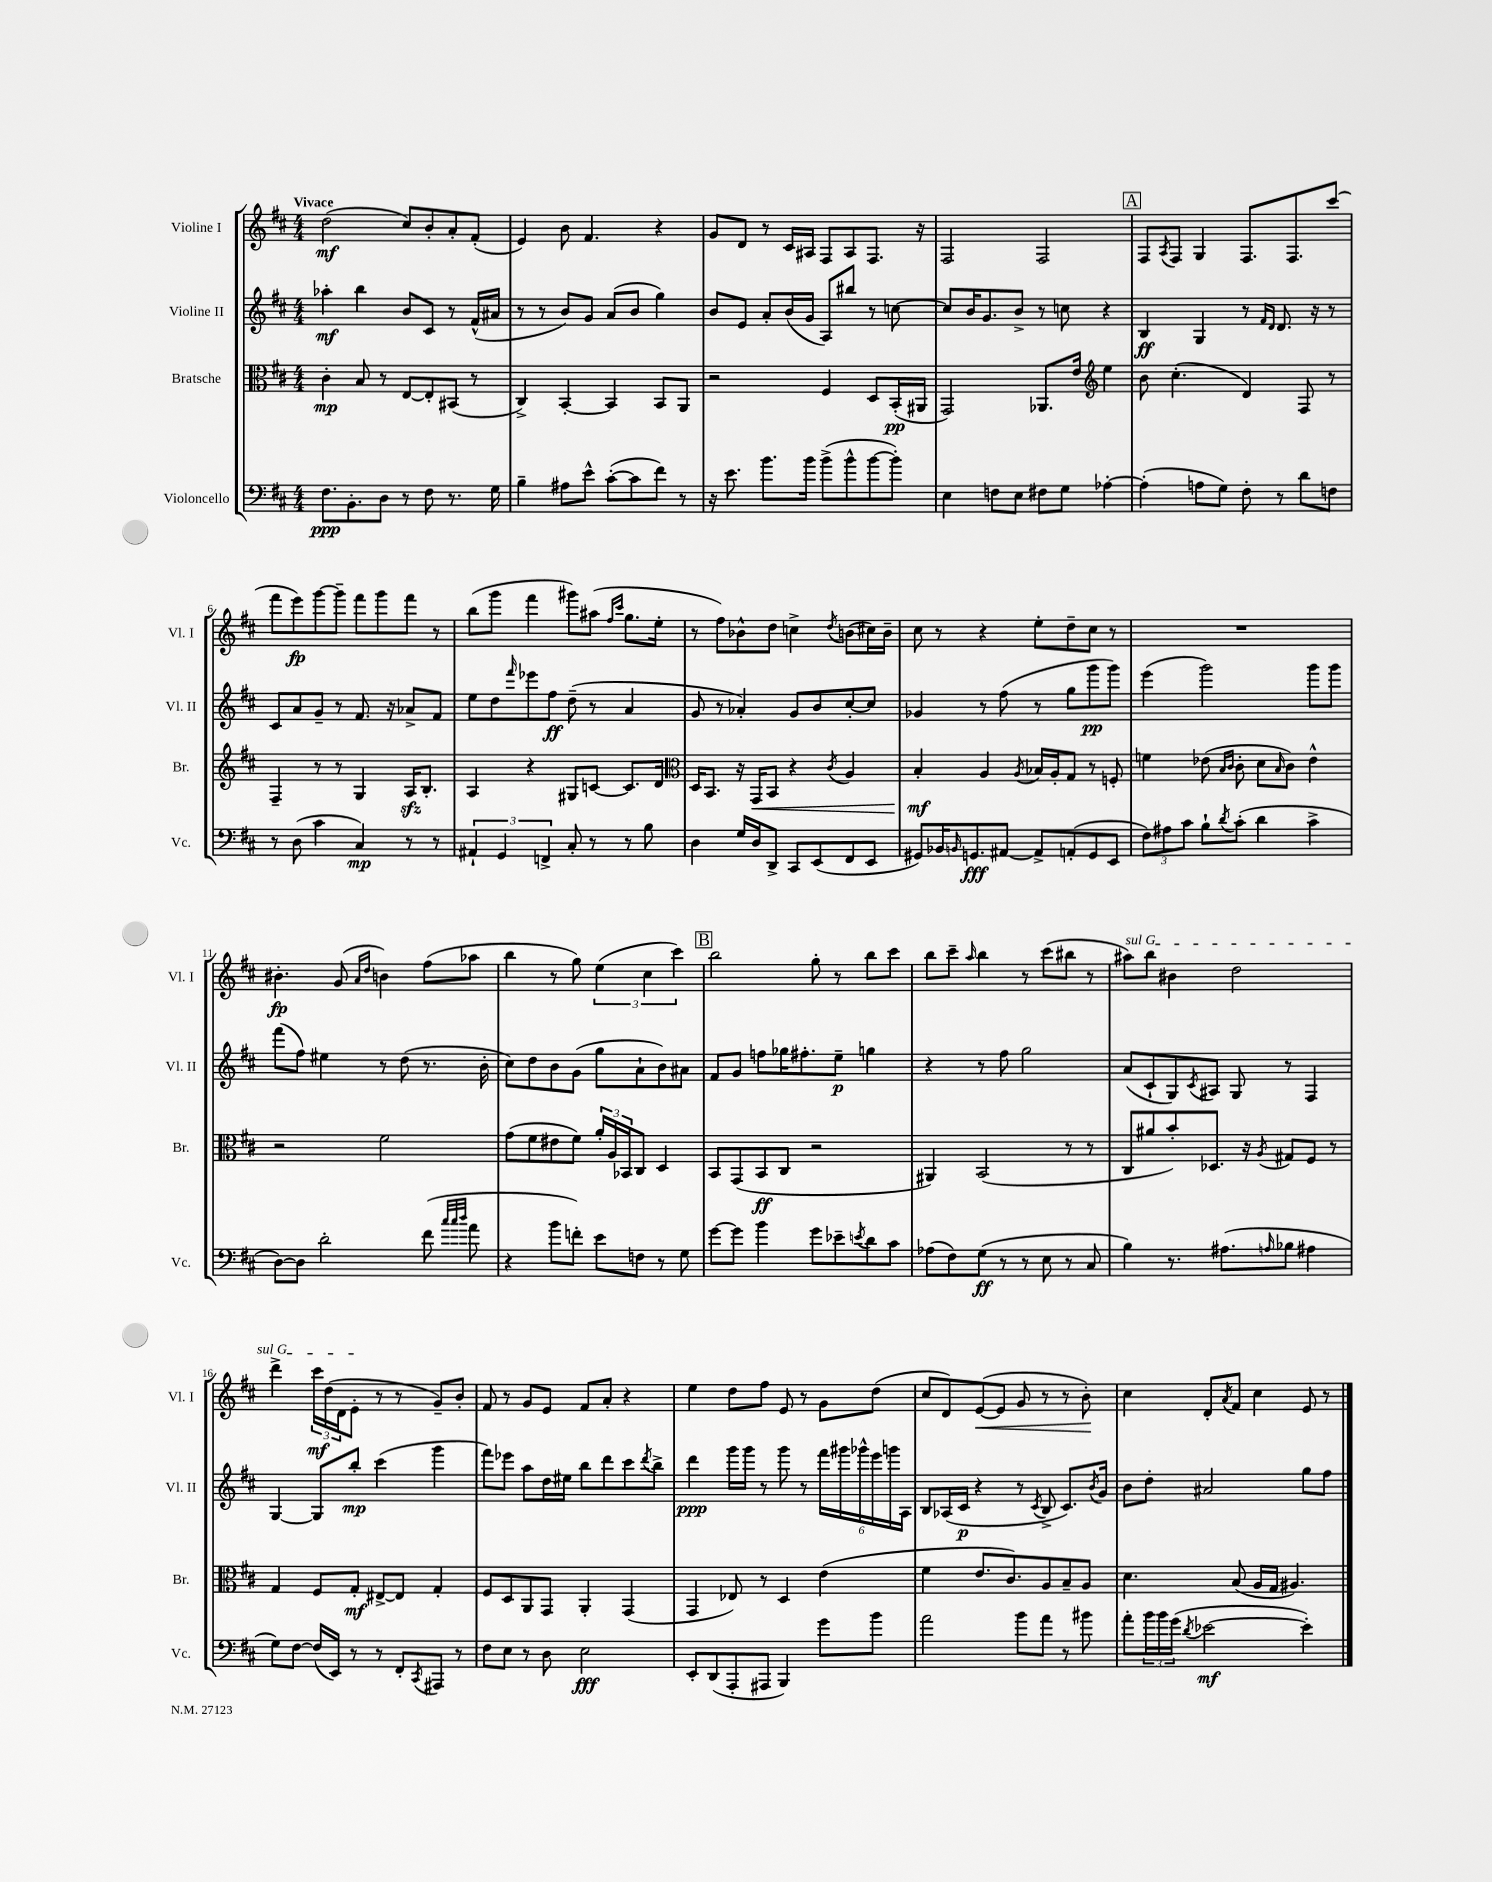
<<
\new StaffGroup <<
\new Staff = "s0" \with { instrumentName = "Violine I" shortInstrumentName = "Vl. I" } {
    \clef treble \key d \major \numericTimeSignature \time 4/4 \tempo "Vivace"
    d''2\mf( cis''8) b'8-. a'8-. fis'8-.( |
    e'4) b'8 fis'4. r4 |
    g'8 d'8 r8 cis'16 ais16 fis8 ais8 fis8. r16 |
    fis2 fis2 |
    \mark \markup { \box "A" } fis8 \acciaccatura { a8 } fis8 g4 fis8. fis8. cis'''8( |
    fis'''8 e'''8\fp) g'''8~ g'''8-- fis'''8 g'''8 fis'''8 r8 |
    b''8( g'''8 fis'''4 gis'''8) ais''8( \grace { fis''16 cis'''16 } g''8. e''16-. |
    r8 fis''8) bes'8-^ d''8 c''4-> \acciaccatura { d''8 } b'8( cis''16) b'16-- |
    cis''8 r8 r4 e''8-. d''8-- cis''8 r8 |
    R1 |
    bis'4.-.\fp g'8( \grace { a'16 d''16 } b'4) fis''8( aes''8 |
    b''4 r8 g''8) \tuplet 3/2 { e''4( cis''4 cis'''4) } |
    \mark \markup { \box "B" } b''2 g''8-. r8 b''8 cis'''8 |
    b''8 cis'''8-- \grace { a''16 } b''4 r8 cis'''8( bis''8 r8 |
    \once \override TextSpanner.bound-details.left.text = \markup { \italic "sul G" } ais''8\startTextSpan) b''8 bis'4 d''2 |
    d'''4-> \tuplet 3/2 { cis'''16\mf d''16( d'16 } e'8-.\stopTextSpan r8 r8 g'8--) b'8-. |
    fis'8 r8 g'8 e'8 fis'8 a'8-. r4 |
    e''4 d''8 fis''8 e'8 r8 g'8 d''8( |
    cis''8 d'8) e'8~\<( e'8 g'8 r8 r8 b'8-.\!) |
    cis''4 d'8-. \acciaccatura { a'8 } fis'8 cis''4 e'8 r8 \bar "|." |
}
\new Staff = "s1" \with { instrumentName = "Violine II" shortInstrumentName = "Vl. II" } {
    \clef treble \key d \major \numericTimeSignature \time 4/4
    aes''4-.\mf b''4 b'8 cis'8 r8 fis'16-^( ais'16 |
    r8 r8 b'8) g'8 a'8( b'8 g''4) |
    b'8 e'8 a'8-. b'16( g'16 a8) bis''8 r8 c''8~ |
    c''8 b'16 g'8. b'8-> r8 c''8 r4 |
    \mark \markup { \box "A" } b4\ff g4 r8 \grace { fis'16 d'16 } d'8. r16 r8 |
    cis'8 a'8 g'8-- r8 fis'8. r16 aes'8-> fis'8 |
    e''8 d''8 \grace { fis'''16 } ees'''8 fis''8\ff d''8--( r8 a'4 |
    g'8 r8 aes'4-.) g'8 b'8 cis''8~-. cis''8 |
    ges'4 r8 fis''8( r8 g''8 g'''8\pp g'''8) |
    e'''4( g'''2) g'''8 g'''8 |
    fis'''8( fis''8) eis''4 r8 d''8( r8. b'16-. |
    cis''8) d''8 b'8 g'8( g''8 a'8-! b'8) ais'8 |
    \mark \markup { \box "B" } fis'8 g'8 f''8 ges''16 fis''8.-. e''8--\p g''4 |
    r4 r8 fis''8 g''2 |
    a'8( cis'8-! g8) \acciaccatura { cis'8 } ais8 g8 r8 fis4 |
    g4~ g8 b''8-.\mp cis'''4( g'''4 |
    fis'''8) ees'''8 a''8 d''16 eis''16 b''8 d'''8 cis'''8 \acciaccatura { d'''8 } b''8-> |
    d'''4\ppp g'''16 g'''16 r8 g'''8 r8 \tuplet 6/4 { fis'''16 gis'''16 ges'''16-^ e'''16 g'''16 a16 } |
    b8 aes16( cis'16\p r4 r8 \acciaccatura { cis'8 } b8-> cis'8.) \acciaccatura { b'8 } g'16 |
    b'8 d''8-. ais'2 g''8 fis''8 \bar "|." |
}
\new Staff = "s2" \with { instrumentName = "Bratsche" shortInstrumentName = "Br." } {
    \clef alto \key d \major \numericTimeSignature \time 4/4
    cis'4-.\mp b8 r8 e8~ e8-. bis,8( r8 |
    cis4->) b,4~-. b,4 b,8 a,8 |
    r2 fis4 d8 b,16-.\pp( ais,16 |
    g,2) aes,8. e'16 \clef treble e''4 |
    \mark \markup { \box "A" } b'8 cis''4.-.( d'4) fis8 r8 |
    fis4-- r8 r8 g4 a16\sfz b8.-. |
    a4 r4 gis8 c'8~ c'8. d'16 |
    \clef alto d16 b,8. r16 g,16\< b,8 r4 \acciaccatura { cis'8 } a4 |
    b4-.\mf\! a4 \acciaccatura { a8 } bes16 a16-. g8 r8 f8-. |
    f'4 ees'8( \grace { b16 cis'16 } cis'8-. d'8 \grace { b16 } cis'8) ees'4-^ |
    r2 fis'2 |
    g'8( fis'8 eis'8 fis'8) \tuplet 3/2 { a'16-. a16 bes,16 } cis8 d4 |
    \mark \markup { \box "B" } b,8 g,8( b,8\ff cis8 r2 |
    ais,4) b,2( r8 r8 |
    cis8 ais'8 b'8-.) des8. r16 \acciaccatura { a8 } gis8 fis8 r8 |
    g4 fis8 g8-.\mf eis8~-> eis8 g4-. |
    fis8 d8 a,8 g,8 a,4-. g,4( |
    g,4 ees8) r8 d4 e'4( |
    fis'4 e'8. cis'8.) a8 b8-- a8 |
    d'4. b8( a16 g16 ais4.) \bar "|." |
}
\new Staff = "s3" \with { instrumentName = "Violoncello" shortInstrumentName = "Vc." } {
    \clef bass \key d \major \numericTimeSignature \time 4/4
    fis8.\ppp b,8.-. d8 r8 fis8 r8. g16 |
    b4-- ais8 e'8-^ cis'8~-.( cis'8 fis'8) r8 |
    r16 e'8. b'8. b'16 b'8->( b'8-^ b'8~ b'8-.) |
    e4 f8 e8 fis8 g8 aes4~-. |
    \mark \markup { \box "A" } aes4-.( a8 g8) fis8-. r8 d'8 f8 |
    r8 d8( cis'4 cis4\mp) r8 r8 |
    \tuplet 3/2 { ais,4-! g,4 f,4-> } cis8-. r8 r8 b8 |
    d4 g16 d16 d,8-> cis,8 e,8( fis,8 e,8 |
    gis,8) bes,16 \grace { b,16 } g,8.\fff ais,8~ ais,8-> a,8-.( g,8 e,8 |
    \tuplet 3/2 { fis8) ais8 cis'8 } b8-! \acciaccatura { d'8 } cis'8-.( d'4 cis'4-> |
    d8~) d8 d'2-. fis'8( \grace { cis''32 cis''32 d''32 } a'8 |
    r4 b'8 f'8-.) e'8 f8 r8 g8 |
    \mark \markup { \box "B" } g'8~ g'8 b'4 g'8 ees'8-- \acciaccatura { e'8 } d'8 cis'8 |
    aes8( fis8) g8\ff( r8 r8 e8 r8 cis8 |
    b4) r8. ais8.( \grace { a16 } bes8 ais4 |
    g8) fis8~ fis16( e,16) r8 r8 fis,8-. \acciaccatura { cis,8 } ais,,8 r8 |
    fis8 e8 r8 d8 e2\fff |
    e,8-. d,8( a,,8-. ais,,8 b,,4) g'8 b'8 |
    a'2 b'8 a'8 r8 bis'8 |
    a'8-. \tuplet 3/2 { b'16 b'16 g'16( } \acciaccatura { d'8 } ees'2~\mf ees'4-.) \bar "|." |
}
>>
>>
